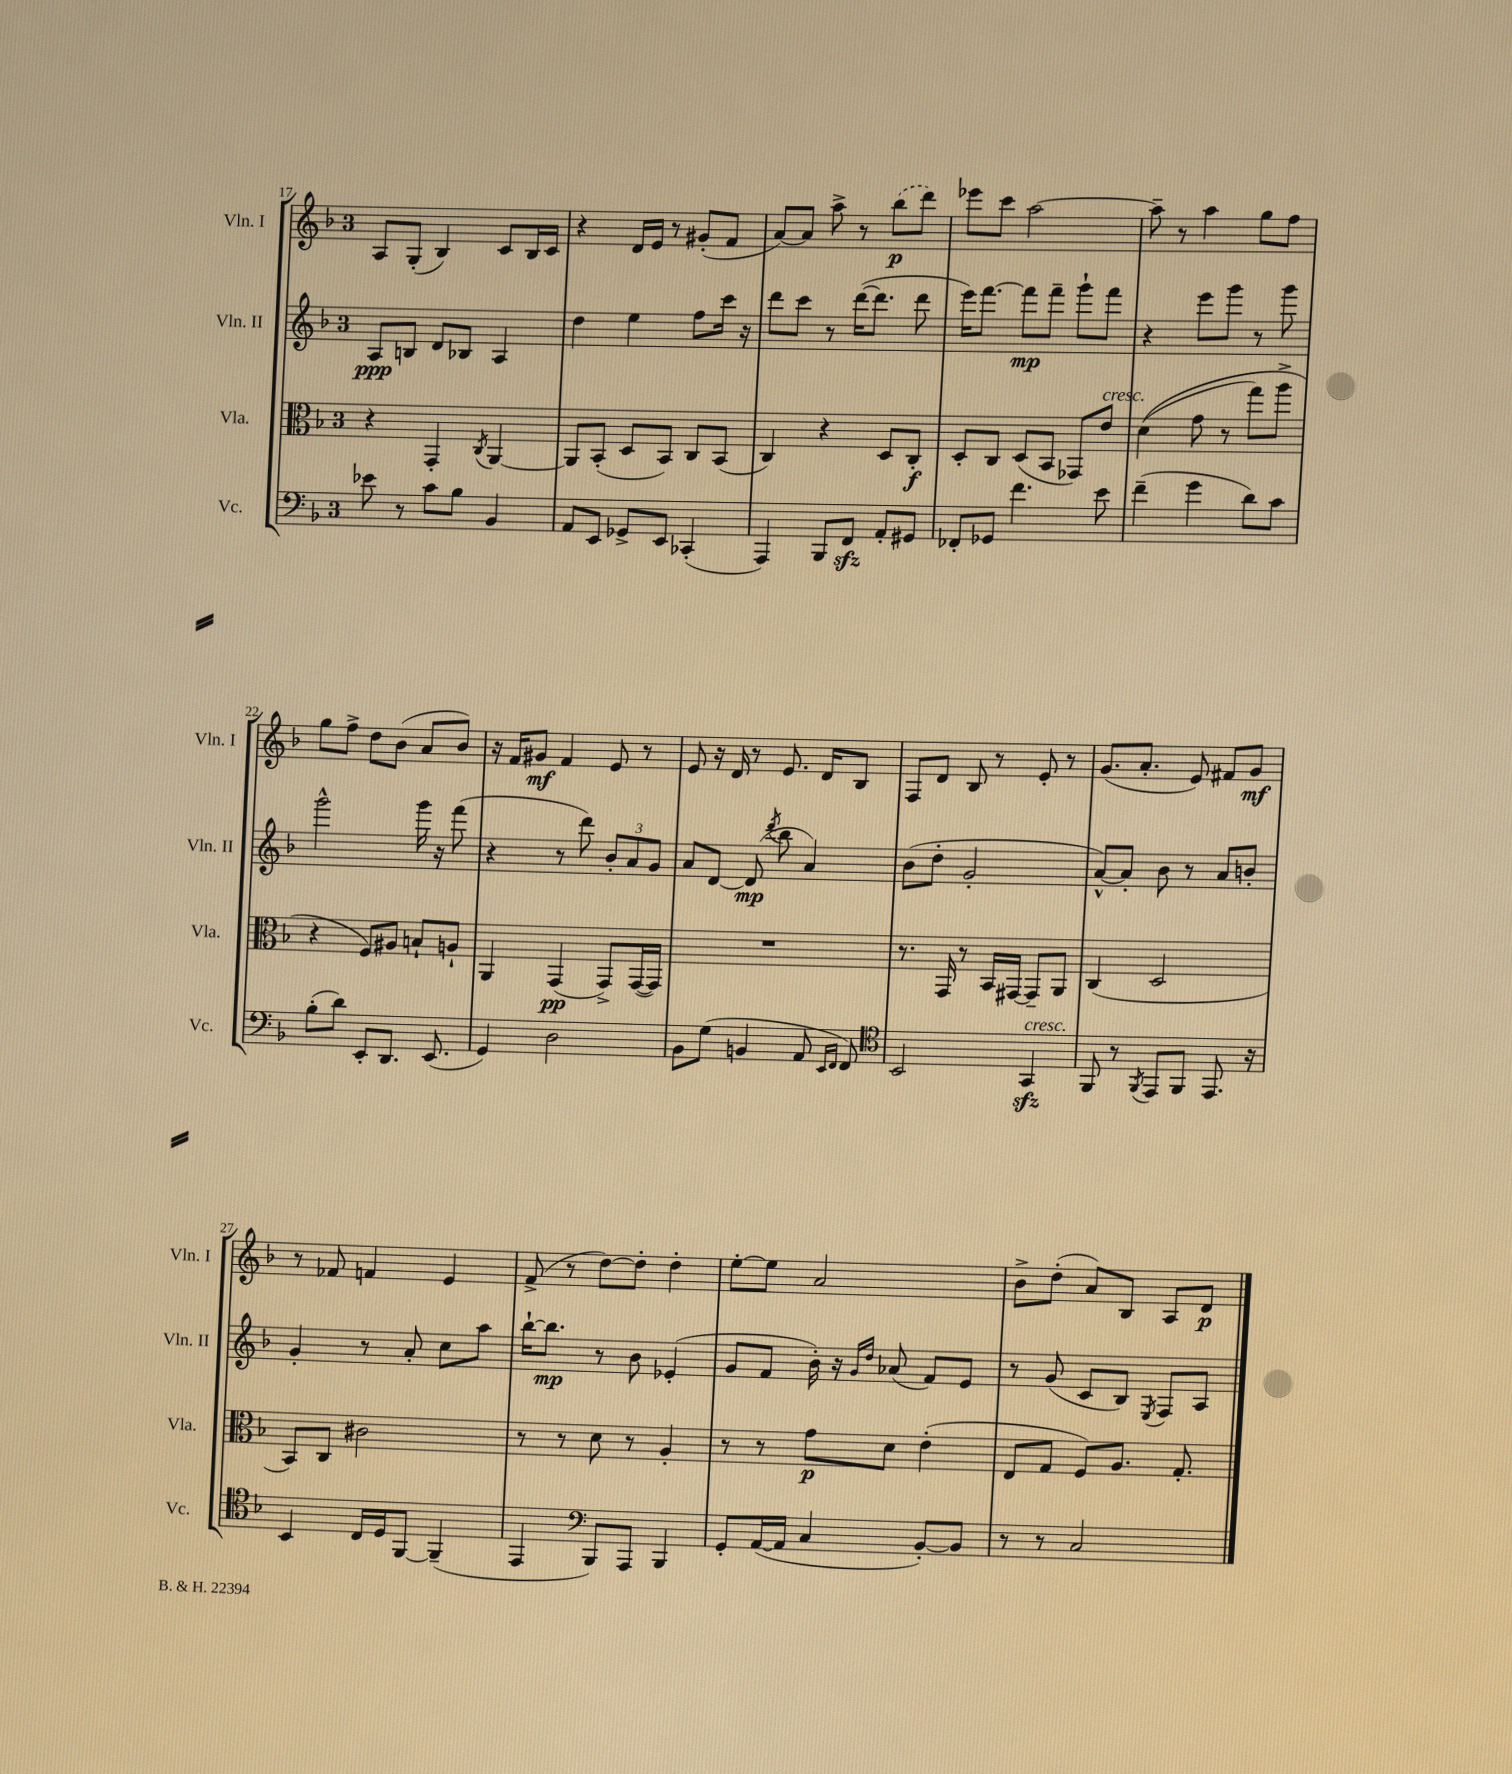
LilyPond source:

<<
\new StaffGroup <<
\new Staff = "s0" \with { instrumentName = "Vln. I" shortInstrumentName = "Vln. I" } {
    \clef treble \key f \major \once \override Staff.TimeSignature.style = #'single-digit \time 3/4
    \autoBeamOff a8[ g8]-.( bes4) c'8[ bes16 c'16] |
    r4 d'16[ e'16] r8 gis'8[-.( f'8] |
    a'8[~) a'8] a''8-> r8 \once \slurDashed bes''8[\p( d'''8]) |
    ees'''8[ c'''8] a''2~ |
    a''8-- r8 a''4 g''8[ f''8] |
    g''8[ f''8]-> d''8[ bes'8]( a'8[ bes'8]) |
    r16 f'16[ gis'8]\mf f'4 e'8 r8 |
    e'8 r16 d'16 r8 e'8. d'16[ bes8] |
    f8[ d'8] bes8 r8 e'8-. r8 |
    g'8.[( a'8.]-. e'8) fis'8[ g'8]\mf |
    r8 fes'8 f'4 e'4 |
    f'8->( r8 d''8[~) d''8]-. d''4-. |
    e''8[~-. e''8] a'2 |
    bes'8[-> d''8]-.( a'8[) bes8] a8[ d'8]\p \bar "|." |
}
\new Staff = "s1" \with { instrumentName = "Vln. II" shortInstrumentName = "Vln. II" } {
    \clef treble \key f \major \once \override Staff.TimeSignature.style = #'single-digit \time 3/4
    \autoBeamOff a8[\ppp b8] d'8[ bes8] a4 |
    d''4 e''4 f''8[ c'''16] r16 |
    d'''8[ c'''8] r8 d'''16[~( d'''8.] d'''8 |
    e'''16[) f'''8.]~ f'''8[\mp f'''8]-- g'''8[-! f'''8] |
    r4 e'''8[ g'''8] r8 g'''8 |
    g'''2-^ g'''16 r16 f'''8( |
    r4 r8 d'''8) \tuplet 3/2 { bes'8[-. a'8 g'8] } |
    a'8[ d'8]~ d'8\mp( \acciaccatura { d'''8 } bes''8 a'4) |
    bes'8[( d''8]-. g'2-. |
    a'8[~-^) a'8]-. bes'8 r8 a'8[ b'8]-. |
    g'4-. r8 a'8-. c''8[ a''8] |
    bes''16[~-! bes''8.]\mp r8 bes'8 ees'4-.( |
    g'8[ f'8] bes'16-.) r16 \grace { g'16[ d''16] } aes'8( f'8[) e'8] |
    r8 g'8( c'8[ bes8]) \acciaccatura { e8 } f8[ a8] \bar "|." |
}
\new Staff = "s2" \with { instrumentName = "Vla." shortInstrumentName = "Vla." } {
    \clef alto \key f \major \once \override Staff.TimeSignature.style = #'single-digit \time 3/4
    \autoBeamOff r4 g,4-. \acciaccatura { c8 } a,4~ |
    a,8[ bes,8]-.( d8[ bes,8]) c8[ bes,8]( |
    c4) r4 d8[ c8]-.\f |
    d8[-. c8] d8[( bes,8] ges,8[) e'8]^\markup { \italic "cresc." } |
    d'4(\( g'8 r8 g''8[) a''8]-> |
    r4 f8[\) ais8] b8[-! a8]-! |
    a,4 g,4\pp( g,8[->) g,16~( g,16]) |
    R2. |
    r8. g,16 r8 bes,16[ gis,16]~ gis,8[-- a,8] |
    c4( d2 |
    bes,8[) c8] cis'2 |
    r8 r8 d'8 r8 a4-. |
    r8 r8 g'8[\p d'8] e'4-.( |
    e8[ g8] f8[) a8.] g8.-. \bar "|." |
}
\new Staff = "s3" \with { instrumentName = "Vc." shortInstrumentName = "Vc." } {
    \clef bass \key f \major \once \override Staff.TimeSignature.style = #'single-digit \time 3/4
    \autoBeamOff ees'8 r8 c'8[ bes8] bes,4 |
    a,8[ e,8] ges,8[-> e,8] ces,4-.( |
    a,,4) bes,,8[ f,8]\sfz a,8[-. gis,8] |
    fes,8[-. ges,8] f'4. e'8 |
    f'4--( g'4 d'8[) c'8] |
    bes8[-.( d'8]) e,8[-. d,8.] e,8.( |
    g,4) d2 |
    bes,8[ g8]( b,4 a,8 \grace { e,16[ f,16] } f,8) |
    \clef tenor bes,2 g,4\sfz^\markup { \italic "cresc." } |
    f,8 r8 \acciaccatura { f,8 } e,8[ f,8] e,8. r16 |
    bes,4 c16[ d16 f,8]~ f,4--( |
    e,4 \clef bass bes,,8[) a,,8] bes,,4 |
    g,8[-. a,16~( a,16] c4 bes,8[~-.) bes,8] |
    r8 r8 c2 \bar "|." |
}
>>
>>
\layout { \context { \Score currentBarNumber = #17 } }
